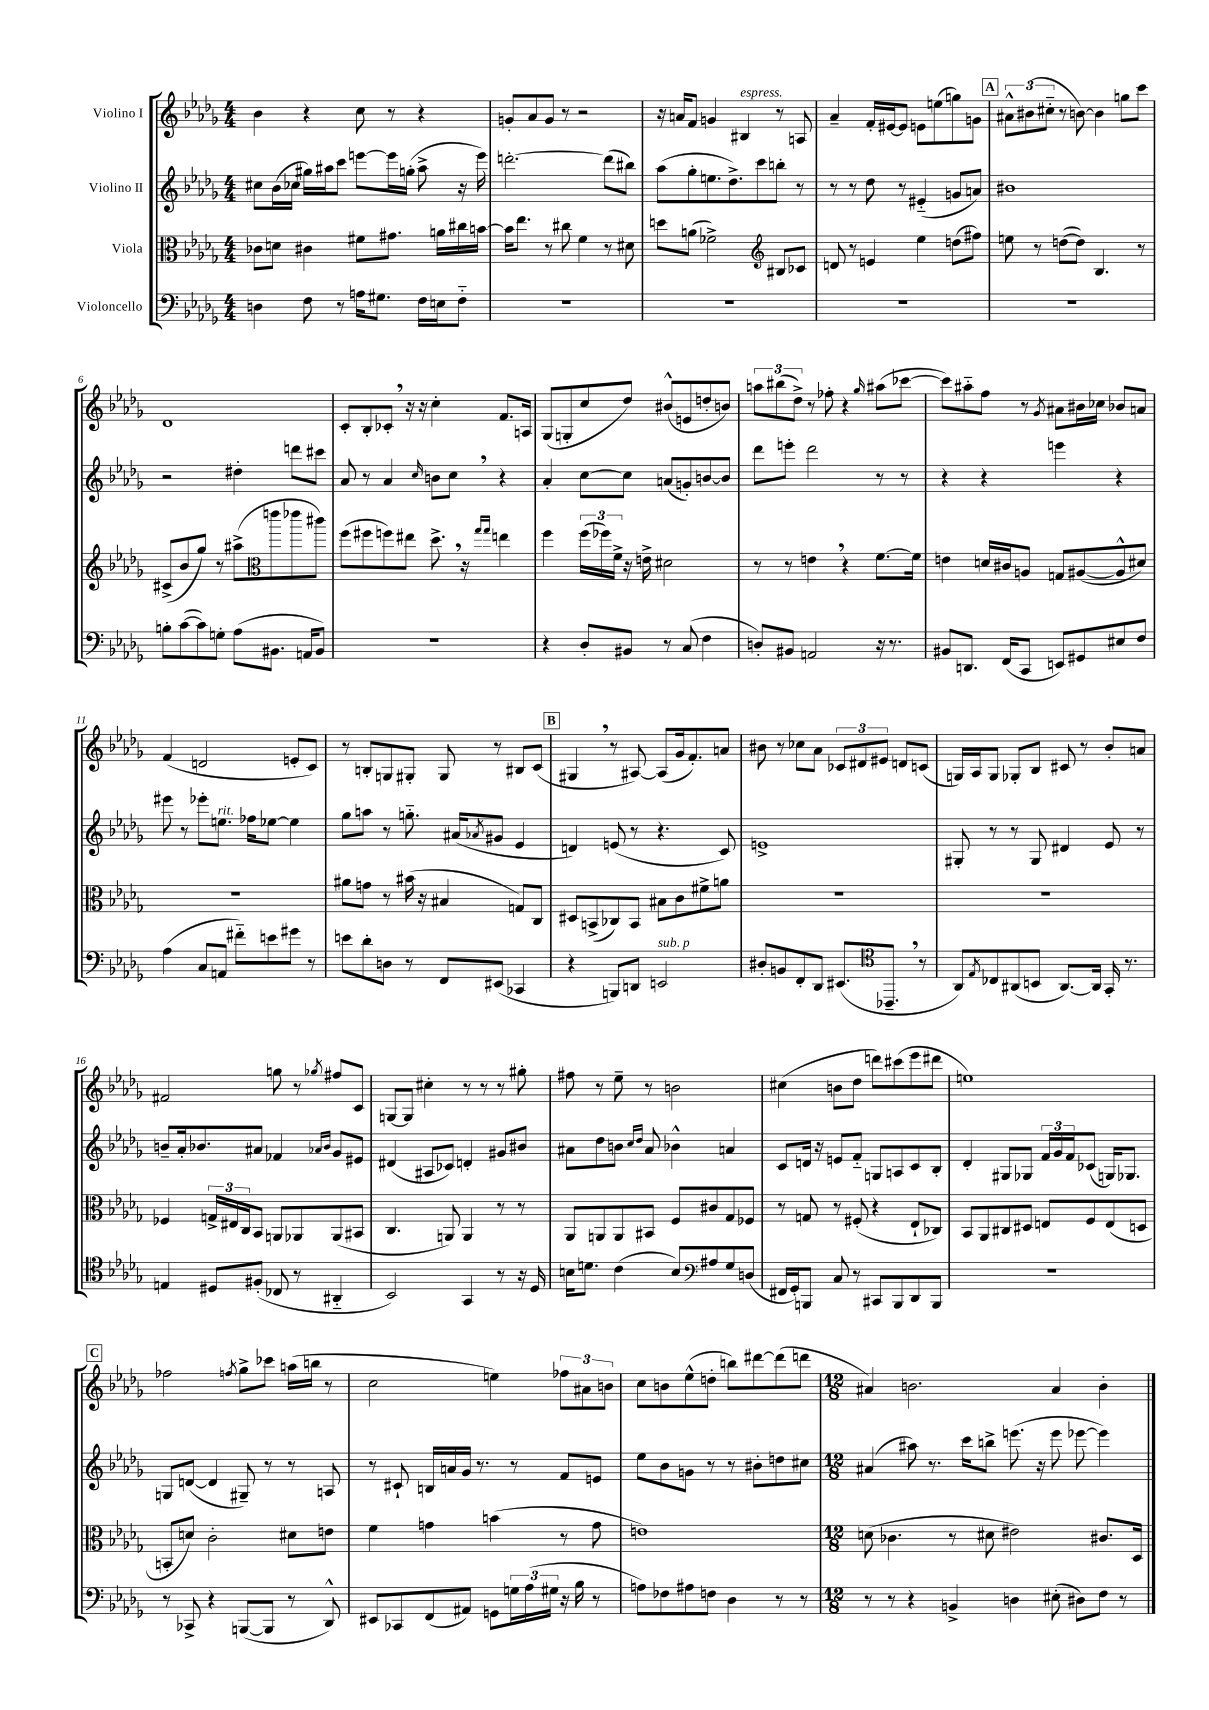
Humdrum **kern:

**kern	**kern	**kern	**kern
*staff4	*staff3	*staff2	*staff1
*clefF4	*clefC3	*clefG2	*clefG2
*k[b-e-a-d-g-]	*k[b-e-a-d-g-]	*k[b-e-a-d-g-]	*k[b-e-a-d-g-]
*M4/4	*M4/4	*M4/4	*M4/4
4D	8c-	8cc#	4b-
.	8d	(16b-	.
.	.	16cc-	.
8F	4c#	16gg#)	4r
.	.	16aa#	.
8r	.	8ccc	.
16A	8f#	[8eee	8cc
8.G#	.	.	.
.	8.g#	16eee]	8r
.	.	(16gg'	.
16F	.	8aa#^	4r
16E	16a	.	.
8F'~	16cc#	16r	.
.	[16b	16eee)	.
=	=	=	=
1r	16b]	[2.ddd'	8g'
.	8.ee-	.	.
.	.	.	8a-
.	8r	.	8g
.	8cc#	.	8r
.	4f	.	2r
.	8r	(8ddd]	.
.	8d#	8bb#)	.
=	=	=	=
1r	8dd	(8aa-	16r
.	.	.	16a
.	(8a	8gg-'	8f
.	2f-^)	8.ee	4g
.	.	8.dd-^)	.
.	.	.	4B#
.	.	8ccc	.
.	8B#	8bb'	8r
.	8c-	8r	8A
=	=	=	=
*	*clefG2	*	*
1r	8d	8r	4a-~
.	8r	8r	.
.	4e	8dd-	16f'
.	.	.	[16e#
.	.	8r	8e#]
.	4ee-	(4e#'~	8e
.	.	.	(8ee
.	(8dd	8g	8gg)
.	8ff#)	8a)	8g
=	=	=	=
1r	8ee	1b#	12a#^^
.	.	.	(12b#
.	8r	.	.
.	.	.	12cc#'~
.	([8dd	.	8r
.	8dd])	.	[8b)
.	4.B-	.	4b]
.	.	.	8gg
.	8r	.	8ccc
=	=	=	=
8B'	(8c#^	2r	1d-
([8c	8b-	.	.
8c])	8gg-)	.	.
8G'	8r	.	.
(8A-	(8aa#^	4dd#'	.
8.BB#	8eee	.	.
.	8eee-	8ddd	.
16AA	.	.	.
8BB#)	8ccc#)	8ccc#	.
=	=	=	=
*	*clefC3	*	*
1r	(8ff	8a-	8c'
.	8ff#	8r	8B-'
.	8ff)	4a-	8c-'
.	8ee#	.	16r
.	.	.	16r
.	.	16qqcc	.
.	8.dd-^	8b	4cc'
.	.	8cc	.
.	16r	.	.
.	16qqgg-	.	.
.	16qqgg-	.	.
.	4ee	4r	8.f
.	.	.	16A
=	=	=	=
4r	4ff	4a-'	(8G-
.	.	.	8G'
8D-'	(24ff	[8cc	8cc
.	24ff-)	.	.
.	24f^	.	.
8BB#	16r	8cc]	8dd-)
.	16e^	.	.
8r	2d#	(8a	(8b#^^
(8C	.	8g')	8e
4F	.	[8b	8dd'
.	.	8b]	8b)
=	=	=	=
8D')	8r	8ddd-	12aa
.	.	.	(12bb#
8BB#	8r	8eee'	.
.	.	.	12dd-^)
2AA	4e	2ddd-	8r
.	.	.	8ff-'
.	4r	.	4r
.	.	.	16qqgg-
16r	[8.f	8r	(8aa#
8.r	.	.	.
.	.	8r	[8ccc-
.	16f]	.	.
=	=	=	=
8BB#	4e	4r	8ccc-])
8.DD	.	.	8aa#'~
.	16d	4r	8ff
(16FF	16c#	.	.
8CC	8A	.	8r
.	.	.	8qg-
8EE)	8G	4eee	8a#
8GG#	([8A#	.	16b#
.	.	.	16cc-
8E#	8A#^^]	4r	8b-
8F	8d#)	.	8a
=	=	=	=
(4A-	1r	8eee#	(4f
.	.	8r	.
8C	.	8eee-'	2d
8AA	.	8.ee	.
8f#'~)	.	.	.
.	.	16ff-	.
8e	.	[8ee-	.
8g#	.	4ee-]	8e'
8r	.	.	8c)
=	=	=	=
8e	8a#	8gg-	8r
8d-'	8g	8aa	8B'
8D	8r	8r	8G
8r	(16b#	8.gg'~	8G#'
.	16r	.	.
8FF	4B#	.	8G#
.	.	(16a#	.
.	.	8qa-	.
(8EE#	.	8g#	8r
4CC-	8G)	4e-	8B#
.	8C	.	(8c
=	=	=	=
4r	8D#	4d)	4G#
.	(8BB^	.	.
8BBB)	8C-)	(8e	8r
8DD	8BB	8r	[8A#)
2EE	8B#	4.r	(8A#]
.	8c	.	16g-
.	.	.	8.f')
.	8f#^	.	.
.	8a	8c)	8a
=	=	=	=
8D#'	1r	1e^	8b#
8BB	.	.	8r
8FF'	.	.	8cc-
8DD-	.	.	8a-
(8.EE#	.	.	12c-
.	.	.	12d#
.	.	.	12e#
8.CC-~	.	.	.
.	.	.	8d
8r	.	.	(8c
=	=	=	=
*clefC4	*	*	*
8AA-)	1r	8G#'	16G)
.	.	.	16A-
8qE-	.	.	.
8C-	.	8r	8G
(8AA#	.	8r	8G-'
8BB	.	8G#	8B-
[8.AA#)	.	4d#	8c#
.	.	.	8r
16AA#]	.	.	.
16GG-'	.	8e-	8b-'
8.r	.	.	.
.	.	8r	8a
=	=	=	=
4E	4F-	8b~	2f#
.	.	16a-'	.
.	.	8.b-	.
8D#	24G^	.	.
.	24E#	.	.
.	24C	.	.
(8F#'	8BB-	8a#	.
8C-	8AA	4f-	8gg
8r	8AA-	.	8r
.	.	16qqa-	.
.	.	16qqb-	8qgg-
4AA#'~	(8AA-	8g-	8ff#
.	8BB#	8e#	8c
=	=	=	=
2BB-)	4.C	(4d#	[8G
.	.	.	8G]
.	.	8A#	4cc#'
.	8AA)	8c-)	.
4GG-	4AA	4d'	8r
.	.	.	8r
8r	8r	8g#	8r
16r	8r	8b#	8gg#'
16D-	.	.	.
=	=	=	=
16B	8AA-	8a#	8ff#
8.d	.	.	.
.	8AA	8dd-	8r
(4c	8AA	8b	8ee-~
.	.	16qqcc	.
.	.	16qqdd-	.
.	8BB#	8a#	8r
8B)	8F	4b-^^	2b
8A#	8c#	.	.
8G-	8G-	4a	.
(8D	8F-	.	.
=	=	=	=
*clefF4	*	*	*
16FF#	8r	8c	(4cc#
16GG-')	.	.	.
8BBB	8G	16d	.
.	.	16r	.
8C	8r	8e	8b
8r	(8F#'	8f'~	8dd-
8CC#	4r	8G	8ddd)
8BBB	.	8A	(8ccc#
8DD-	8E-`	8c	8eee-
8BBB	8C-)	8B-'	8ddd#
=	=	=	=
1r	8BB-	4d-'	1ee)
.	8AA-	.	.
.	8C#	8G#	.
.	8D#	8G-	.
.	8E	24f	.
.	.	24g-	.
.	.	24f	.
.	8F	(8c-	.
.	(8E	16G)	.
.	.	8.G-	.
.	8D	.	.
=	=	=	=
8r	8BB'	8G	2ff-
8CC-^	8d)	([8d	.
4r	2c'	4d]	.
.	.	.	8qff
([8BBB	.	8G#~)	8gg-^
8BBB]	.	8r	8ccc-
8r	8d#	8r	(16aa
.	.	.	16bb
8DD-^^)	8e	8A	8r
=	=	=	=
8EE#	4f	8r	2cc
8CC-	.	8c#`	.
(8FF	4g	16B	.
.	.	16a	.
8AA#)	.	16g-	.
.	.	8.r	.
8GG	(4b	.	4ee)
24G	.	8r	.
(24A-	.	.	.
24G#	.	.	.
16r	8r	8f	12ff-
16B-	.	.	.
.	.	.	12a#
8r	8g	8e	.
.	.	.	12b
=	=	=	=
8A)	1e)	8ee-	8cc
8F-	.	8b-	8b
8A#	.	8g	(8ee-^^
8F	.	8r	8dd'
4D-	.	8r	8bb)
.	.	8b#'	[8ddd#
8r	.	8dd	(8ddd#]
8r	.	8cc#	8ddd
=	=	=	=
*M12/8	*M12/8	*M12/8	*M12/8
8r	(8d	(4a#	4a#)
8r	4.c-	.	.
4r	.	8aa#)	2.b
.	.	8.r	.
4BB^	8r	.	.
.	.	16ccc	.
.	8d#	8bb^	.
4D	2e#)	(8.eee	.
.	.	16r	.
(8E#'	.	8eee	4a#
8D#)	.	[8eee-	.
8F	8.c#	4eee-])	4b'
8r	.	.	.
.	16D-	.	.
==	==	==	==
*-	*-	*-	*-
